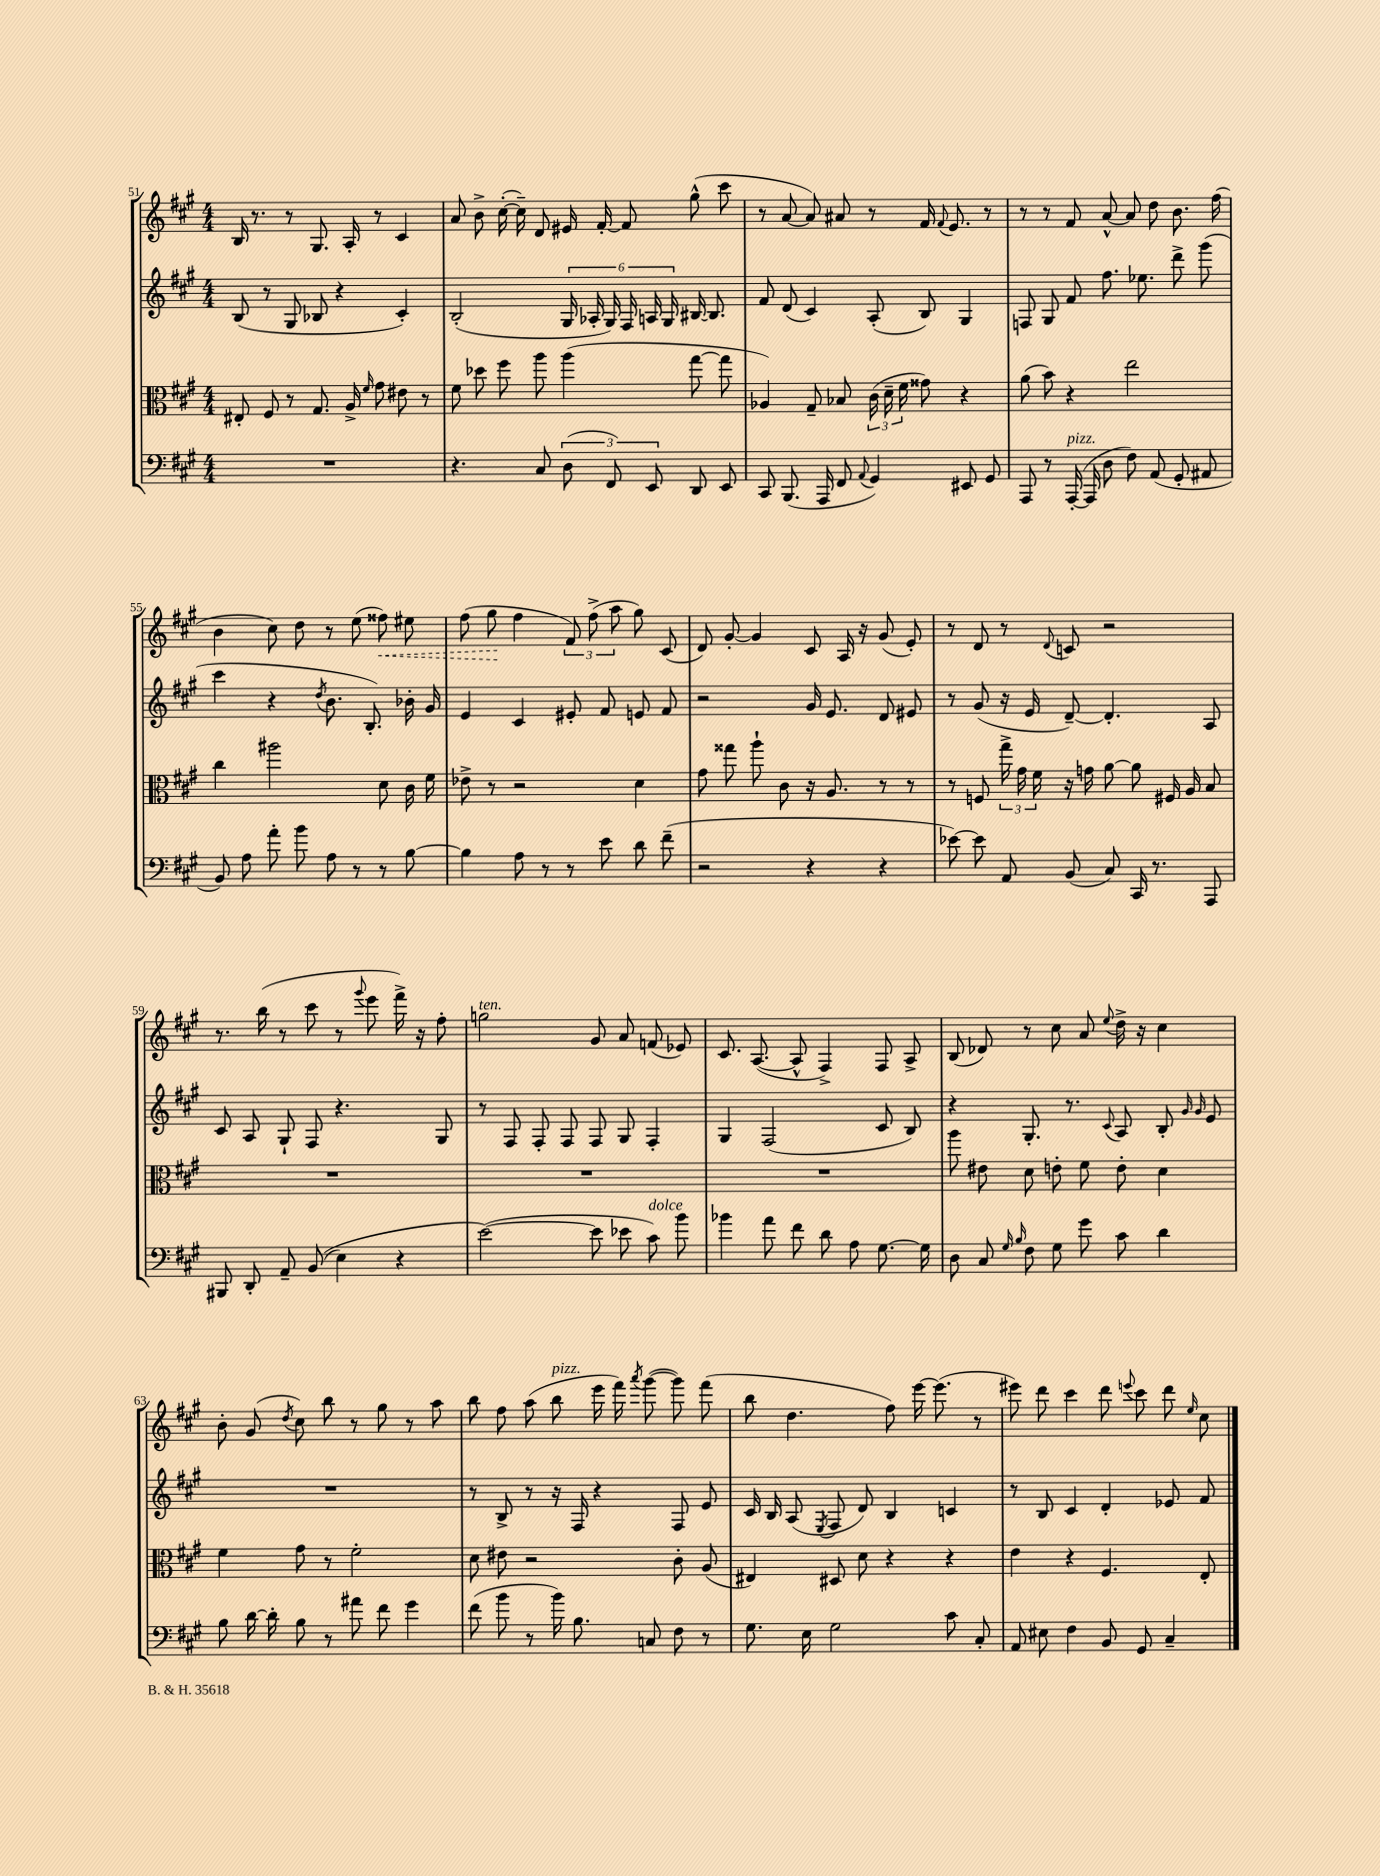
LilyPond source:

<<
\new StaffGroup <<
\new Staff = "s0" {
    \clef treble \key a \major \numericTimeSignature \time 4/4
    \autoBeamOff b16 r8. r8 gis8. a16-. r8 cis'4 |
    a'8 b'8-> cis''16~-.( cis''16--) d'8 eis'16 fis'16~-. fis'8 gis''8-^( cis'''8 |
    r8 a'8~ a'8) ais'8 r8 fis'16 \appoggiatura { fis'8 } e'8. r8 |
    r8 r8 fis'8 a'8~-^ a'8 d''8 b'8. fis''16( |
    b'4 cis''8) d''8 r8 e''8( \once \override Hairpin.style = #'dashed-line fisis''8\<) eis''8 |
    fis''8( gis''8\! fis''4 \tuplet 3/2 { fis'8) fis''8->( a''8 } gis''8) cis'8( |
    d'8) gis'8~-. gis'4 cis'8 a16 r16 gis'8( e'8-.) |
    r8 d'8 r8 \appoggiatura { d'8 } c'8 r2 |
    r8. b''16( r8 cis'''8 r8 \appoggiatura { gis'''8 } e'''8 fis'''16->) r16 fis''8-. |
    g''2^\markup { \italic "ten." } gis'8 a'8 f'8( ees'8) |
    cis'8. a8.~( a8-^ fis4->) fis8 a8-> |
    b8( des'8) r8 cis''8 a'8 \appoggiatura { e''8 } d''16-> r16 cis''4 |
    b'8-. gis'8( \acciaccatura { d''8 } cis''8) b''8 r8 gis''8 r8 a''8 |
    b''8 fis''8 a''8( b''8^\markup { \italic "pizz." } e'''16 fis'''16) \acciaccatura { a'''8 } gis'''8~( gis'''8) fis'''8( |
    b''8 d''4. fis''8) e'''16~ e'''8.( r8 |
    eis'''8) d'''8 cis'''4 d'''8 \appoggiatura { e'''8 } cis'''8 d'''8 \grace { e''16 } cis''8 \bar "|." |
}
\new Staff = "s1" {
    \clef treble \key a \major \numericTimeSignature \time 4/4
    \autoBeamOff b8( r8 gis8 bes8 r4 cis'4-.) |
    b2-.( \tuplet 6/4 { gis16 aes16-. gis16) fis16 a16 gis16 } bis16~ bis8. |
    fis'8 d'8( cis'4) a8-.( b8) gis4 |
    f8 gis8 fis'8 fis''8. ees''8. d'''8-> gis'''8( |
    cis'''4 r4 \acciaccatura { d''8 } b'8. b8.-.) bes'16-. gis'16 |
    e'4 cis'4 eis'8-. fis'8 e'8 fis'8 |
    r2 gis'16 e'8. d'8 eis'8 |
    r8 gis'8( r16 e'16 d'8~--) d'4.-. a8 |
    cis'8 a8 gis8-! fis8 r4. gis8 |
    r8 fis8 fis8-. fis8 fis8 gis8 fis4-. |
    gis4 fis2( cis'8 b8) |
    r4 gis8.-. r8. \appoggiatura { cis'8 } a8 b8-. \grace { gis'16 gis'16 } e'8 |
    R1 |
    r8 b8-> r8 r16 fis16 r4 fis8 e'8 |
    cis'16 b16 a8( \acciaccatura { e8 } fis8 d'8) b4 c'4 |
    r8 b8 cis'4 d'4-. ees'8 fis'8 \bar "|." |
}
\new Staff = "s2" {
    \clef alto \key a \major \numericTimeSignature \time 4/4
    \autoBeamOff eis8-. fis8 r8 gis8. a16-> \grace { fis'16 } gis'8 eis'8 r8 |
    fis'8 des''8 fis''8 a''8 a''4( gis''8~ gis''8 |
    aes4) gis8-- bes8 \tuplet 3/2 { cis'16( d'16-- fis'16 } gisis'8) r4 |
    a'8( b'8) r4 e''2 |
    cis''4 ais''2 d'8 cis'16 fis'16 |
    ees'8-> r8 r2 d'4 |
    gis'8 gisis''8 a''8-! cis'8 r16 a8. r8 r8 |
    r8 f8 \tuplet 3/2 { gis''16-> gis'16 fis'16 } r16 g'16 a'8~ a'8 fis16 a16 b8 |
    R1 |
    R1 |
    R1 |
    a''8 eis'8 d'8 e'8-. fis'8 e'8-. d'4 |
    fis'4 gis'8 r8 fis'2-. |
    d'8 eis'8 r2 cis'8-. a8( |
    eis4) dis8 d'8 r4 r4 |
    e'4 r4 fis4. e8-. \bar "|." |
}
\new Staff = "s3" {
    \clef bass \key a \major \numericTimeSignature \time 4/4
    \autoBeamOff R1 |
    r4. cis8 \tuplet 3/2 { d8( fis,8) e,8 } d,8 e,8 |
    cis,8 b,,8.( a,,16 fis,8 \appoggiatura { a,8 } gis,4) eis,8 gis,8 |
    a,,8 r8 a,,16~-.^\markup { \italic "pizz." }( a,,16 d8 fis8) a,8( gis,8-. ais,8 |
    b,8) a8 a'8-. b'8 a8 r8 r8 b8~ |
    b4 a8 r8 r8 e'8 d'8 fis'8--( |
    r2 r4 r4 |
    ees'8~) ees'8 a,8 b,8( cis8) cis,16 r8. a,,8 |
    bis,,8 d,8-. a,8-- b,8(\( e4) r4 |
    e'2~(\) e'8 ees'8 cis'8^\markup { \italic "dolce" }) b'8 |
    bes'4 a'8 fis'8 d'8 a8 gis8.~ gis16 |
    d8 cis8 \grace { gis16 b16 } fis8 gis8 gis'8 cis'8 d'4 |
    b8 d'16~ d'16-. b8 r8 ais'8 fis'8 gis'4 |
    fis'8( b'8 r8 b'16) b8. c8 fis8 r8 |
    gis8. e16 gis2 cis'8 cis8-. |
    a,8 eis8 fis4 b,8 gis,8 cis4-- \bar "|." |
}
>>
>>
\layout { \context { \Score currentBarNumber = #51 } }
